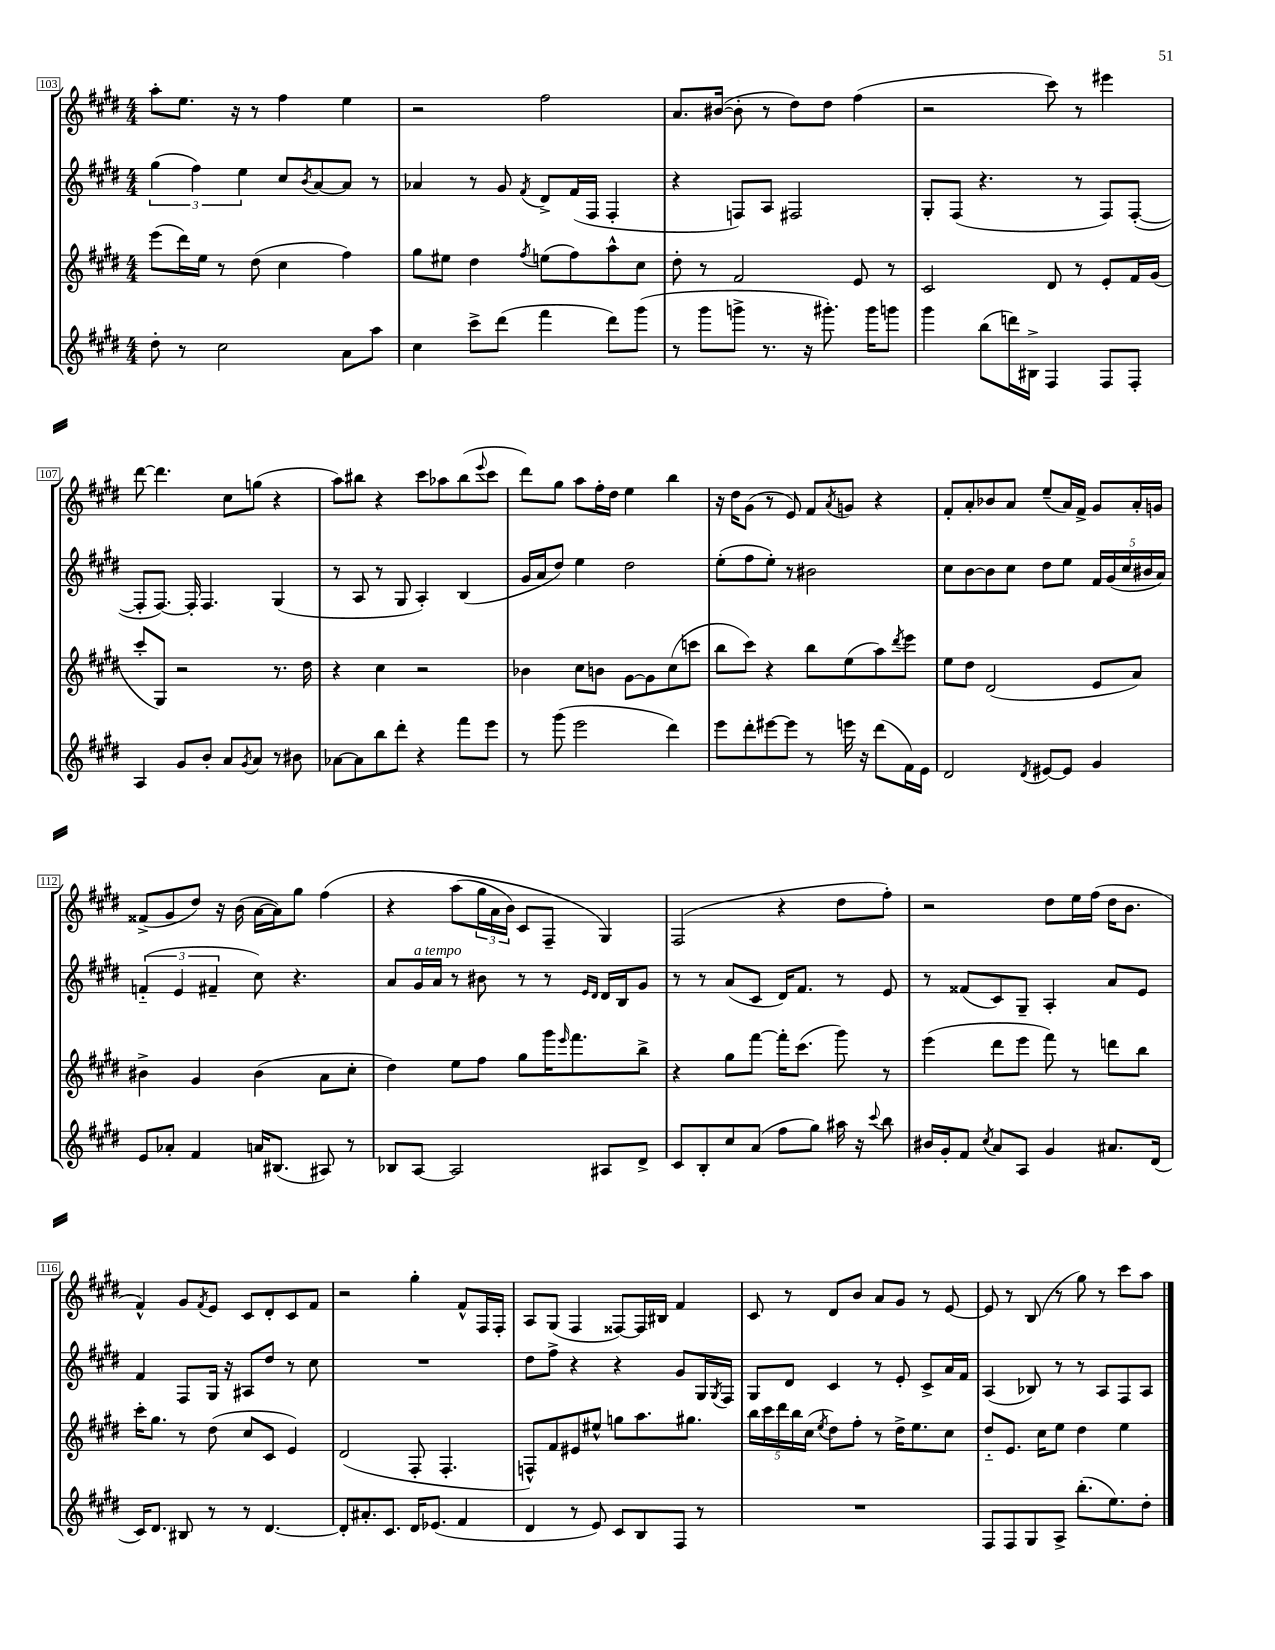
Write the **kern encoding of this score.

**kern	**kern	**kern	**kern
*staff4	*staff3	*staff2	*staff1
*clefG2	*clefG2	*clefG2	*clefG2
*k[f#c#g#d#]	*k[f#c#g#d#]	*k[f#c#g#d#]	*k[f#c#g#d#]
*M4/4	*M4/4	*M4/4	*M4/4
8dd#'	(8eee	(6gg#	8aa'
8r	16ddd#)	.	8.ee
.	.	6ff#)	.
.	16ee	.	.
2cc#	8r	.	.
.	.	.	16r
.	.	6ee	.
.	(8dd#	.	8r
.	4cc#	8cc#	4ff#
.	.	8qb	.
.	.	[8a	.
8a	4ff#)	8a]	4ee
8aa	.	8r	.
=	=	=	=
4cc#	8gg#	4a-	2r
.	8ee#	.	.
8ccc#^	4dd#	8r	.
(8ddd#	.	8g#	.
.	8qff#	8qf#	.
4fff#	(8ee	8d#^	2ff#
.	8ff#)	(16f#	.
.	.	16F#	.
8ddd#)	8aa^^	4F#'	.
(8ggg#	8cc#	.	.
=	=	=	=
8r	8dd#'	4r	8.a
8ggg#	8r	.	.
.	.	.	([16b#
8ggg^	2f#	8F)	8b#']
8.r	.	8A	8r
.	.	2F#	8dd#)
16r	.	.	.
8.ggg#')	.	.	8dd#
.	8e	.	(4ff#
16ggg#	.	.	.
8ggg	8r	.	.
=	=	=	=
4ggg#	2c#	8G#'	2r
.	.	(8F#	.
(8bb	.	4.r	.
16ddd)	.	.	.
16B#^	.	.	.
4F#	8d#	.	8ccc#)
.	8r	8r	8r
8F#	8e'	8F#)	4eee#
8F#'	16f#	([8F#'	.
.	(16g#	.	.
=	=	=	=
4A	8ccc#'	8F#']	[8ddd#
.	8G#)	[8.F#)	4.ddd#]
8g#	2r	.	.
.	.	16F#']	.
8b'	.	4.F#	.
8a	.	.	8cc#
8qg#	.	.	.
8a	.	.	(8gg
8r	8.r	(4G#	4r
8b#	.	.	.
.	16dd#	.	.
=	=	=	=
[8a-	4r	8r	8aa)
8a-]	.	8A	8bb#
8bb	4cc#	8r	4r
8ddd#'	.	8G#	.
4r	2r	4A')	8ccc#
.	.	.	8aa-
8fff#	.	(4B	(8bb#
.	.	.	8qqeee
8eee	.	.	8ccc#
=	=	=	=
8r	4b-	16g#	8ddd#)
.	.	16a	.
(8ggg#	.	8dd#)	8gg#
2eee	8cc#	4ee	8aa
.	8b	.	16ff#'
.	.	.	16dd#
.	[8g#	2dd#	4ee
.	8g#]	.	.
4ddd#)	(8cc#	.	4bb
.	8ccc	.	.
=	=	=	=
8eee	8bb	(8ee'	16r
.	.	.	16dd#
8ddd#'	8ccc#)	8ff#	(8g#
[8eee#	4r	8ee')	8r
8eee#]	.	8r	8e)
8r	8bb	2b#	8f#
.	.	.	8qa
16eee	(8ee	.	8g
16r	.	.	.
(8ddd#	8aa)	.	4r
.	8qddd#	.	.
16f#)	8eee	.	.
16e	.	.	.
=	=	=	=
2d#	8ee	8cc#	8f#'
.	8dd#	[8b	8a'
.	(2d#	8b]	8b-
.	.	8cc#	8a
8qd#	.	.	.
[8e#	.	8dd#	(8ee~
8e#]	.	8ee	16a)
.	.	.	16f#^
4g#	8e	20f#	8g#
.	.	(20g#	.
.	.	20cc#	.
.	8a)	.	16a'
.	.	20b#	.
.	.	.	16g
.	.	20a)	.
=	=	=	=
8e	4b#^	(6f'~	(8f##^
8a-'	.	.	8g#
.	.	6e	.
4f#	4g#	.	8dd#)
.	.	6f#~	.
.	.	.	16r
.	.	.	(16b
16a	(4b#	8cc#)	[16a
(8.B#	.	.	16a])
.	.	4.r	8gg#
8A#)	8a	.	&(4ff#
8r	8cc#'	.	.
=	=	=	=
8B-	4dd#)	8a	4r
[8A	.	16g#	.
.	.	16a	.
2A]	8ee	8r	(8aa
.	8ff#	8b#	24gg#
.	.	.	24a
.	.	.	24b)
.	8gg#	8r	8c#
.	16ggg#	8r	8F#~
.	16qqeee	.	.
.	8.fff#	.	.
.	.	16qqe	.
.	.	16qqd#	.
8A#	.	16d#	4G#&)
.	.	16B	.
8d#^	8bb^	8g#	.
=	=	=	=
8c#	4r	8r	(2F#
8B'	.	8r	.
8cc#	8gg#	(8a	.
(8a	[8fff#	8c#	.
8ff#	16fff#']	16d#)	4r
.	(8.ccc#	8.f#	.
8gg#)	.	.	.
16aa#	8ggg#)	8r	8dd#
16r	.	.	.
8qqccc#	.	.	.
8bb	8r	8e	8ff#')
=	=	=	=
16b#	(4eee	8r	2r
16g#'	.	.	.
8f#	.	(8f##	.
8qcc#	.	.	.
8a	8ddd#	8c#)	.
8A	8eee	8G#~	.
4g#	8fff#)	4A'	8dd#
.	8r	.	16ee
.	.	.	(16ff#
8.a#	8ddd	8a	16dd#
.	.	.	8.b
.	8bb	8e	.
(16d#	.	.	.
=	=	=	=
16c#)	16ccc#'	4f#	4f#^^)
8.d#	8.gg#	.	.
8B#	8r	8F#	8g#
.	.	.	8qf#
8r	(8dd#	16G#	8e
.	.	16r	.
8r	8cc#	8A#	8c#
[4.d#	8c#	8dd#	8d#'
.	4e)	8r	8c#
.	.	8cc#	8f#
=	=	=	=
8d#']	(2d#	1r	2r
8.a#'	.	.	.
8.c#	.	.	.
16d#	8F#'	.	4gg#'
(8.e-	.	.	.
.	4.F#'	.	.
4f#	.	.	8f#^^
.	.	.	16F#
.	.	.	16F#'
=	=	=	=
4d#	8F^^)	8dd#	8A
.	8f#	8ff#^	(8G#
8r	8e#	4r	4F#
8e)	8ee#^^	.	.
8c#	8gg	4r	[8F##)
8B	8.aa	.	16F##]
.	.	.	16B#
8F#	.	8g#	4f#
.	8.gg#	.	.
8r	.	16G#	.
.	.	8qG#	.
.	.	16F#	.
=	=	=	=
1r	20bb	8G#	8c#
.	20ccc#	.	.
.	20ddd#	.	.
.	.	8d#	8r
.	20bb	.	.
.	(20cc#	.	.
.	8qee	.	.
.	8dd#)	4c#	8d#
.	8ff#'	.	8b
.	8r	8r	8a
.	16dd#^	8e'	8g#
.	8.ee	.	.
.	.	8c#^	8r
.	8cc#	16a	[8e
.	.	16f#	.
=	=	=	=
8F#	8dd#'~	(4A	8e]
8F#	8.e	.	8r
8G#	.	8B-)	(8B
.	16cc#	.	.
8A^	8ee	8r	8r
(8.bb'	4dd#	8r	8gg#)
.	.	8A	8r
8.ee)	.	.	.
.	4ee	8F#	8ccc#
8dd#'	.	8A	8aa
==	==	==	==
*-	*-	*-	*-
